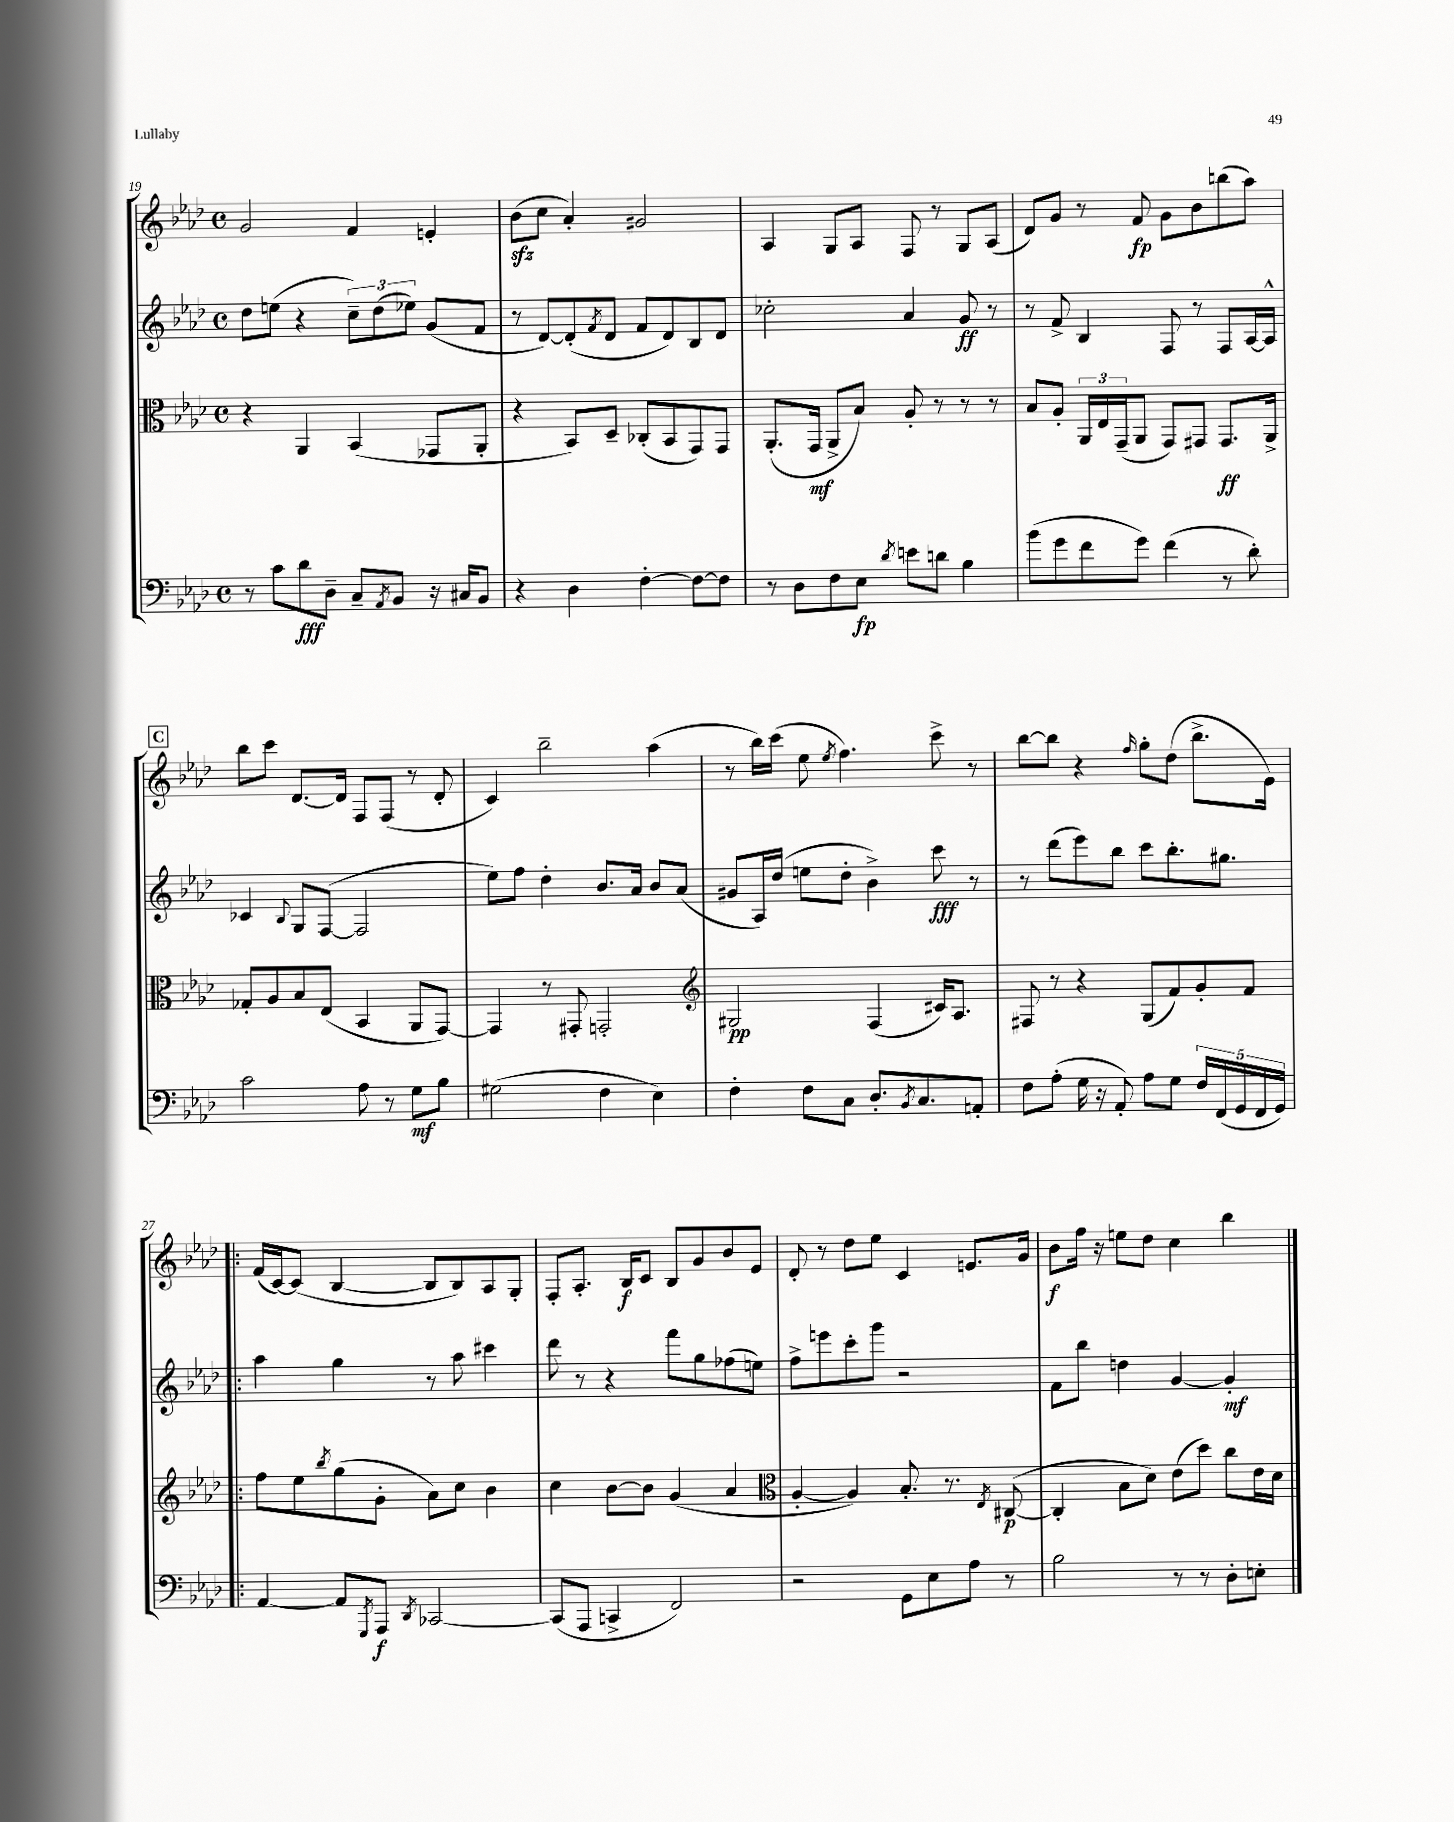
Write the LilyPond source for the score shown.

<<
\new StaffGroup <<
\new Staff = "s0" {
    \clef treble \key aes \major \defaultTimeSignature \time 4/4
    g'2 f'4 e'4-. |
    bes'8\sfz( c''8 aes'4-.) gis'2 |
    aes4 g8 aes8 f8 r8 g8 aes8( |
    des'8) g'8 r8 f'8\fp g'8 bes'8 b''8( aes''8) |
    \mark \markup { \box "C" } bes''8 c'''8 des'8.~ des'16 f8 f8( r8 des'8-. |
    c'4) bes''2-- aes''4( |
    r8 bes''16) c'''16( ees''8 \acciaccatura { ees''8 } f''4.) c'''8-> r8 |
    bes''8~ bes''8 r4 \grace { f''16 } g''8-. des''8( bes''8.-> ees'16) |
    \bar ".|:" f'16( c'16~) c'8( bes4~ bes8 bes8) aes8 g8-. |
    f8-. aes8.-. bes16\f c'8 bes8 g'8 bes'8 ees'8 |
    des'8-. r8 des''8 ees''8 c'4 e'8. g'16 |
    bes'8\f f''16 r16 e''8 des''8 c''4 bes''4 \bar "|." |
}
\new Staff = "s1" {
    \clef treble \key aes \major \defaultTimeSignature \time 4/4
    des''8 e''8( r4 \tuplet 3/2 { c''8--) des''8( ees''8) } g'8( f'8 |
    r8 des'8~) des'8-.( \acciaccatura { f'8 } des'8 f'8 des'8) bes8 des'8 |
    ces''2-. aes'4 g'8\ff r8 |
    r8 f'8-> bes4 f8 r8 f8 aes16~ aes16-^ |
    \mark \markup { \box "C" } ces'4 \appoggiatura { bes8 } g8 f8~( f2 |
    ees''8) f''8 des''4-. bes'8. aes'16 bes'8 aes'8( |
    gis'8 aes16) des''16( e''8 des''8-. bes'4->) c'''8\fff r8 |
    r8 des'''8( ees'''8) bes''8 c'''8 bes''8.-. gis''8. |
    \bar ".|:" aes''4 g''4 r8 aes''8 cis'''4 |
    des'''8 r8 r4 f'''8 g''8 fes''8( e''8) |
    f''8-> e'''8 c'''8-. g'''8 r2 |
    f'8 bes''8 d''4 g'4~ g'4-.\mf \bar "|." |
}
\new Staff = "s2" {
    \clef alto \key aes \major \defaultTimeSignature \time 4/4
    r4 aes,4 bes,4( ges,8 aes,8-. |
    r4 bes,8) des8-- ces8-.( bes,8 g,8) g,8 |
    aes,8.-.( g,16\mf aes,8-> bes8) aes8-. r8 r8 r8 |
    bes8 aes8-. \tuplet 3/2 { aes,16 ees16 g,16--( } aes,8 g,8) gis,8 gis,8.\ff aes,16-> |
    \mark \markup { \box "C" } ges8-. aes8 bes8 ees8( bes,4 aes,8 g,8~) |
    g,4 r8 gis,8-. g,2-. |
    \clef treble gis2\pp f4( cis'16) aes8. |
    fis8 r8 r4 g8( f'8) g'8-. f'8 |
    \bar ".|:" f''8 ees''8 \acciaccatura { bes''8 } g''8( g'8-. aes'8) c''8 bes'4 |
    c''4 bes'8~ bes'8 g'4( aes'4 |
    \clef alto aes4~-. aes4) bes8.-. r8. \acciaccatura { ees8 } cis8~\p( |
    cis4-. bes8 des'8) ees'8( des''8) c''8 ees'16 des'16 \bar "|." |
}
\new Staff = "s3" {
    \clef bass \key aes \major \defaultTimeSignature \time 4/4
    r8 c'8 des'8\fff des8-- c8-- \acciaccatura { aes,8 } bes,8 r16 cis16 bes,8 |
    r4 des4 f4~-. f8~ f8 |
    r8 des8 f8 ees8\fp \acciaccatura { des'8 } e'8 d'8 bes4 |
    bes'8( g'8 f'8 g'8) f'4( r8 des'8-.) |
    \mark \markup { \box "C" } c'2 aes8 r8 g8\mf bes8 |
    gis2( f4 ees4) |
    f4-. f8 c8 des8.-. \acciaccatura { bes,8 } c8. a,8-. |
    f8 aes8-.( g16 r16 aes,8-.) aes8 g8 \tuplet 5/4 { f16 f,16( g,16 f,16 g,16) } |
    \bar ".|:" aes,4~ aes,8 \acciaccatura { g,,8 } aes,,8\f \acciaccatura { des,8 } ces,2~ |
    ces,8( aes,,8 c,4-> f,2) |
    r2 g,8 ees8 aes8 r8 |
    bes2 r8 r8 des8-. e8-. \bar "|." |
}
>>
>>
\layout { \context { \Score currentBarNumber = #19 } }
